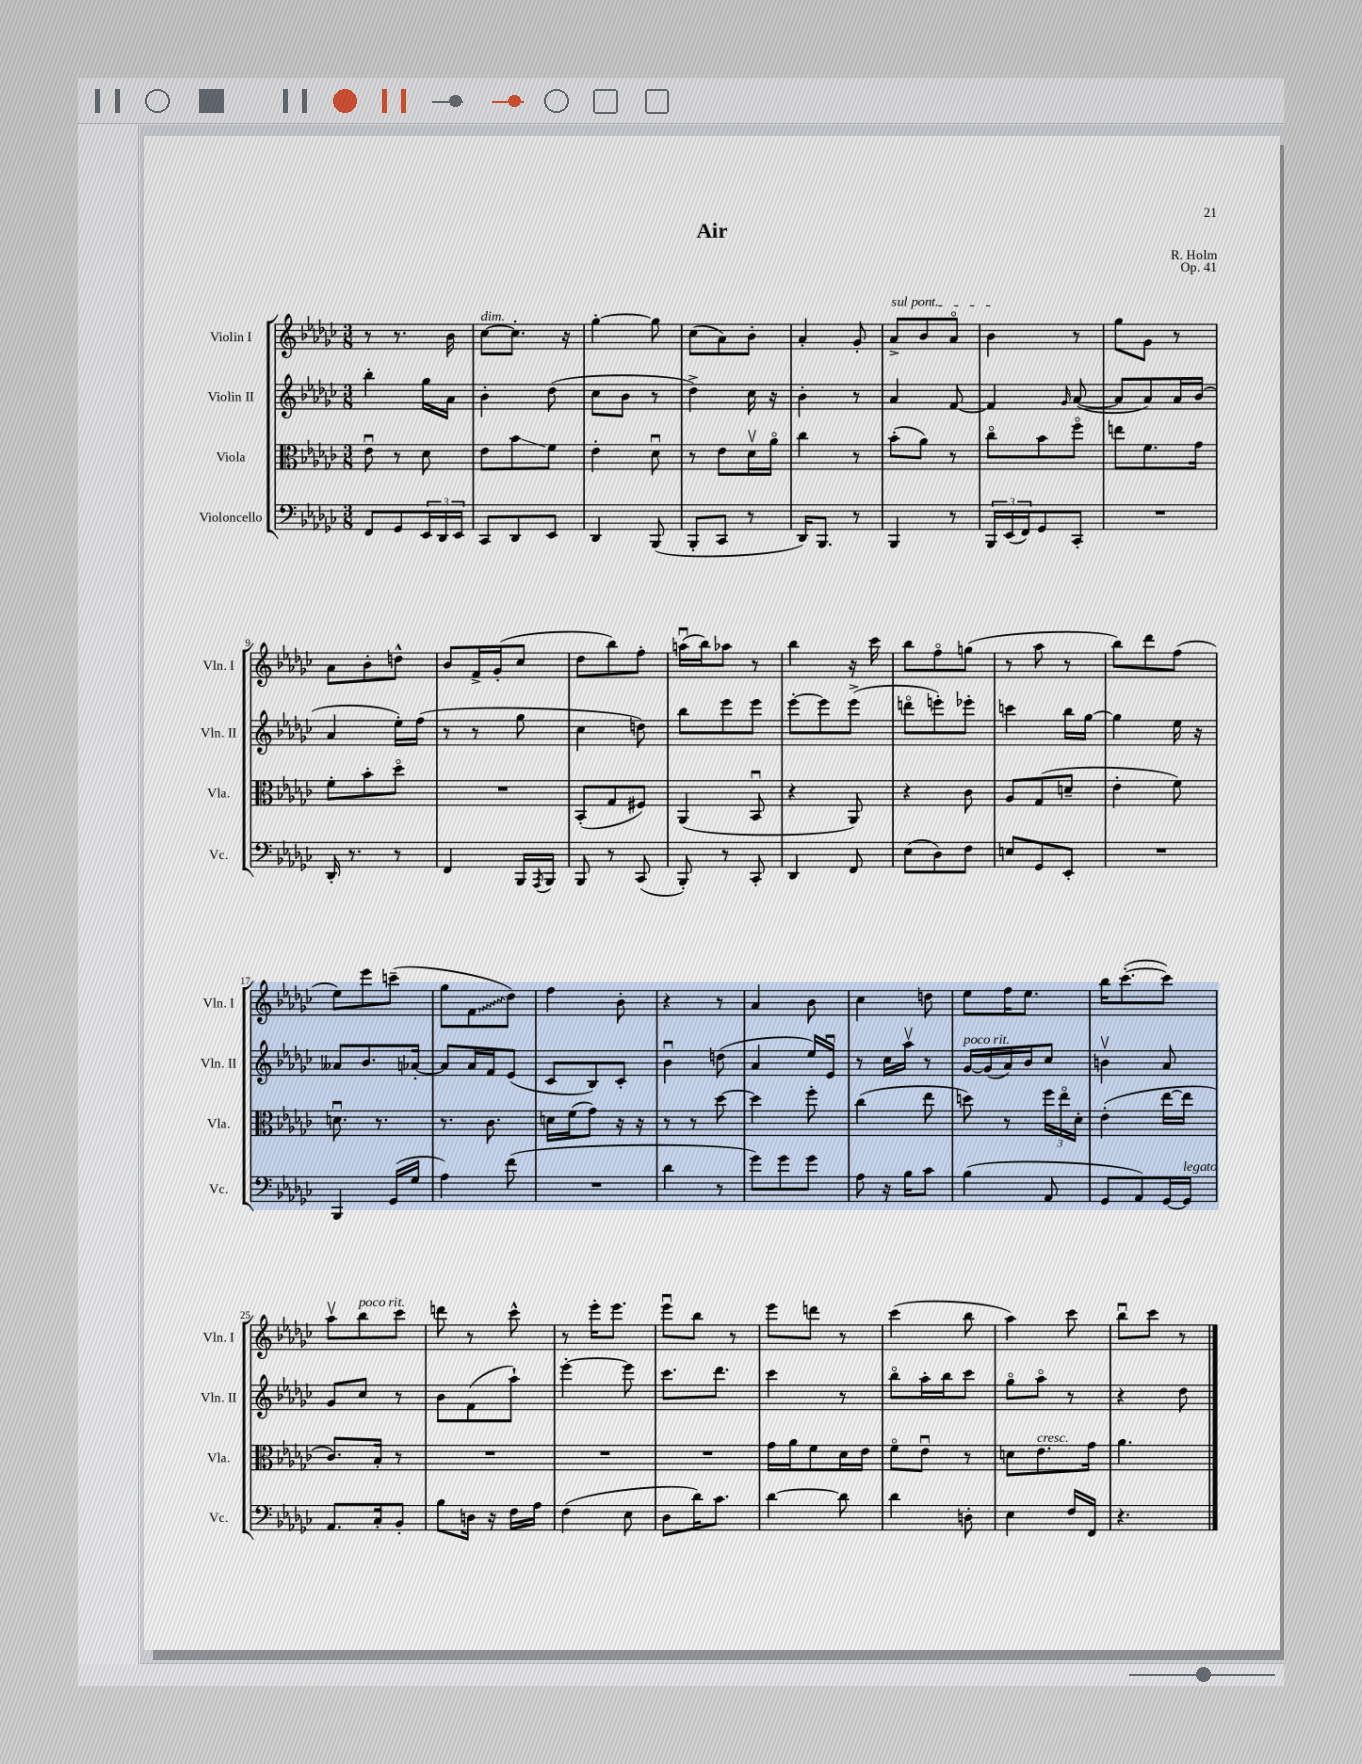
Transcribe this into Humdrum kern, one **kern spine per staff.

**kern	**kern	**kern	**kern
*staff4	*staff3	*staff2	*staff1
*clefF4	*clefC3	*clefG2	*clefG2
*k[b-e-a-d-g-c-]	*k[b-e-a-d-g-c-]	*k[b-e-a-d-g-c-]	*k[b-e-a-d-g-c-]
*M3/8	*M3/8	*M3/8	*M3/8
8FF	8e-u	4bb-'	8r
8GG-	8r	.	8.r
24EE-	8d-	16gg-	.
24DD-	.	.	.
.	.	16a-	16b-
24EE-	.	.	.
=	=	=	=
8CC-	8e-	4b-'	[8cc-
8DD-	8b-	.	8.cc-']
8EE-	8f	(8dd-	.
.	.	.	16r
=	=	=	=
4DD-	4e-'	8cc-	[4gg-'
.	.	8b-	.
(8BBB-	8d-u	8r	8gg-]
=	=	=	=
8BBB-'	8r	4dd-^)	(8cc-
8CC-	8e-	.	8a-)
8r	16d-v	16cc-	8b-'
.	16a-o	16r	.
=	=	=	=
16DD-)	4cc-	4b-'	4a-'
8.BBB-	.	.	.
8r	8r	8r	8g-'
=	=	=	=
4BBB-	(8b-'	4a-	8a-^
.	8a-)	.	8b-
8r	8r	[8f	8a-o
=	=	=	=
24BBB-	8cc-o	4f]	4b-
(24EE-	.	.	.
24FF)	.	.	.
8GG-	8b-	.	.
.	.	16qqg-	.
8CC-'	8ffo	([8a-	8r
=	=	=	=
4.r	8ee	8a-]	8gg-
.	8.f	8a-)	8g-
.	.	16a-	8r
.	16g-	(16b-	.
=	=	=	=
16DD-'	8f'	4a-	8a-
8.r	.	.	.
.	8b-'	.	8b-'
8r	8dd-o	16ee-')	8dd^^
.	.	(16ff	.
=	=	=	=
4FF	4.r	8r	8b-
.	.	8r	16f^
.	.	.	(16g-'
16BBB-	.	8gg-	8cc-
8qAAA-	.	.	.
16BBB-	.	.	.
=	=	=	=
8BBB-	(8BB-'	4cc-	8dd-
8r	8G-	.	8bb-)
(8CC-	8F#)	8dd)	8ff'
=	=	=	=
8BBB-')	(4AA-	8bb-	(16aau
.	.	.	16bb-)
8r	.	8eee-	8aa-
8CC-'	8BB-u	8eee-	8r
=	=	=	=
4DD-	4r	[8eee-'	4bb-
.	.	8eee-]	.
8FF	8AA-)	(8eee-^	16r
.	.	.	16ccc-
=	=	=	=
(8E-	4r	8dddo	8bb-
8D-)	.	8eee')	8ffo
8F	8c-	8eee-'	(8gg
=	=	=	=
8E	8A-	4ccc	8r
8GG-	(8G-	.	8aa-
8EE-'	8d~	16bb-	8r
.	.	[16gg-	.
=	=	=	=
4.r	4e-'	4gg-]	8bb-)
.	.	.	8ddd-
.	8f)	16ee-	(8ff
.	.	16r	.
=	=	=	=
4BBB-	8.du	8a--	8ee-)
.	.	8.b-	8eee-
.	8.r	.	.
(16GG-	.	.	(8ccc~
16G-	.	[16a-'	.
=	=	=	=
4A-)	8.r	8a-]	8gg-
.	.	16a-	8f
.	8.c-	16f	.
(8f	.	(8e-	8dd-)
=	=	=	=
4.r	16d	8c-	4ff
.	(16f	.	.
.	8g-)	8B-)	.
.	16r	8c-'	8b-'
.	16r	.	.
=	=	=	=
4d-	8r	4b-u	4r
.	8r	.	.
8r	[8dd-	(8dd	8r
=	=	=	=
8g-)	4dd-]	4a-	4a-
8g-	.	.	.
8g-	8ff'	16ee-)	8b-
.	.	16e-u	.
=	=	=	=
8A-	(4cc-	8r	4cc-
16r	.	16cc-	.
16B-	.	16aa-v	.
8c-	8ee-	8r	8dd
=	=	=	=
(4B-	8dd)	[16g-	8ee-
.	.	(16g-]	.
.	8r	16a-)	16ff
.	.	16b-	8.ee-
8AA-	24ff	8cc-	.
.	24ee-o	.	.
.	24d-'	.	.
=	=	=	=
8GG-	(4e-'	4bv	16bb-
.	.	.	([8.ccc-'
8AA-)	.	.	.
[16GG-	[16ee-	8a-	8ccc-])
16GG-]	16ee-]	.	.
=	=	=	=
8.AA-	8.c-)	8g-	8aa-v
.	.	8cc-	8bb-
16C-'	16B-'	.	.
8BB-'	8r	8r	8ccc-
=	=	=	=
8B-	4.r	8b-	8ddd
16D	.	(8f	8r
16r	.	.	.
16F	.	8aa-`)	8ccc-^^
16A-	.	.	.
=	=	=	=
(4F	4.r	[4eee-'	8r
.	.	.	16eee-'
.	.	.	8.eee-
8E-	.	8eee-]	.
=	=	=	=
8D-	4.r	8.ccc-	8eee-u
16d-)	.	.	8bb-
8.c-	.	8.ddd-	.
.	.	.	8r
=	=	=	=
[4d-	16g-	4ccc-	8eee-
.	16a-	.	.
.	8f	.	8ddd
8d-]	16d-	8r	8r
.	16e-	.	.
=	=	=	=
4d-	8fo	8bb-o	(4ccc-
.	8e-u	16aa-'	.
.	.	16bb-	.
8D'	8r	8ccc-	8bb-
=	=	=	=
4E-	8d	8gg-o	4aa-)
.	8.e-	8aa-o	.
16F	.	8r	8ccc-
16FF	16g-	.	.
=	=	=	=
4.r	4.a-	4r	8bb-u
.	.	.	8ccc-
.	.	8dd-	8r
==	==	==	==
*-	*-	*-	*-
